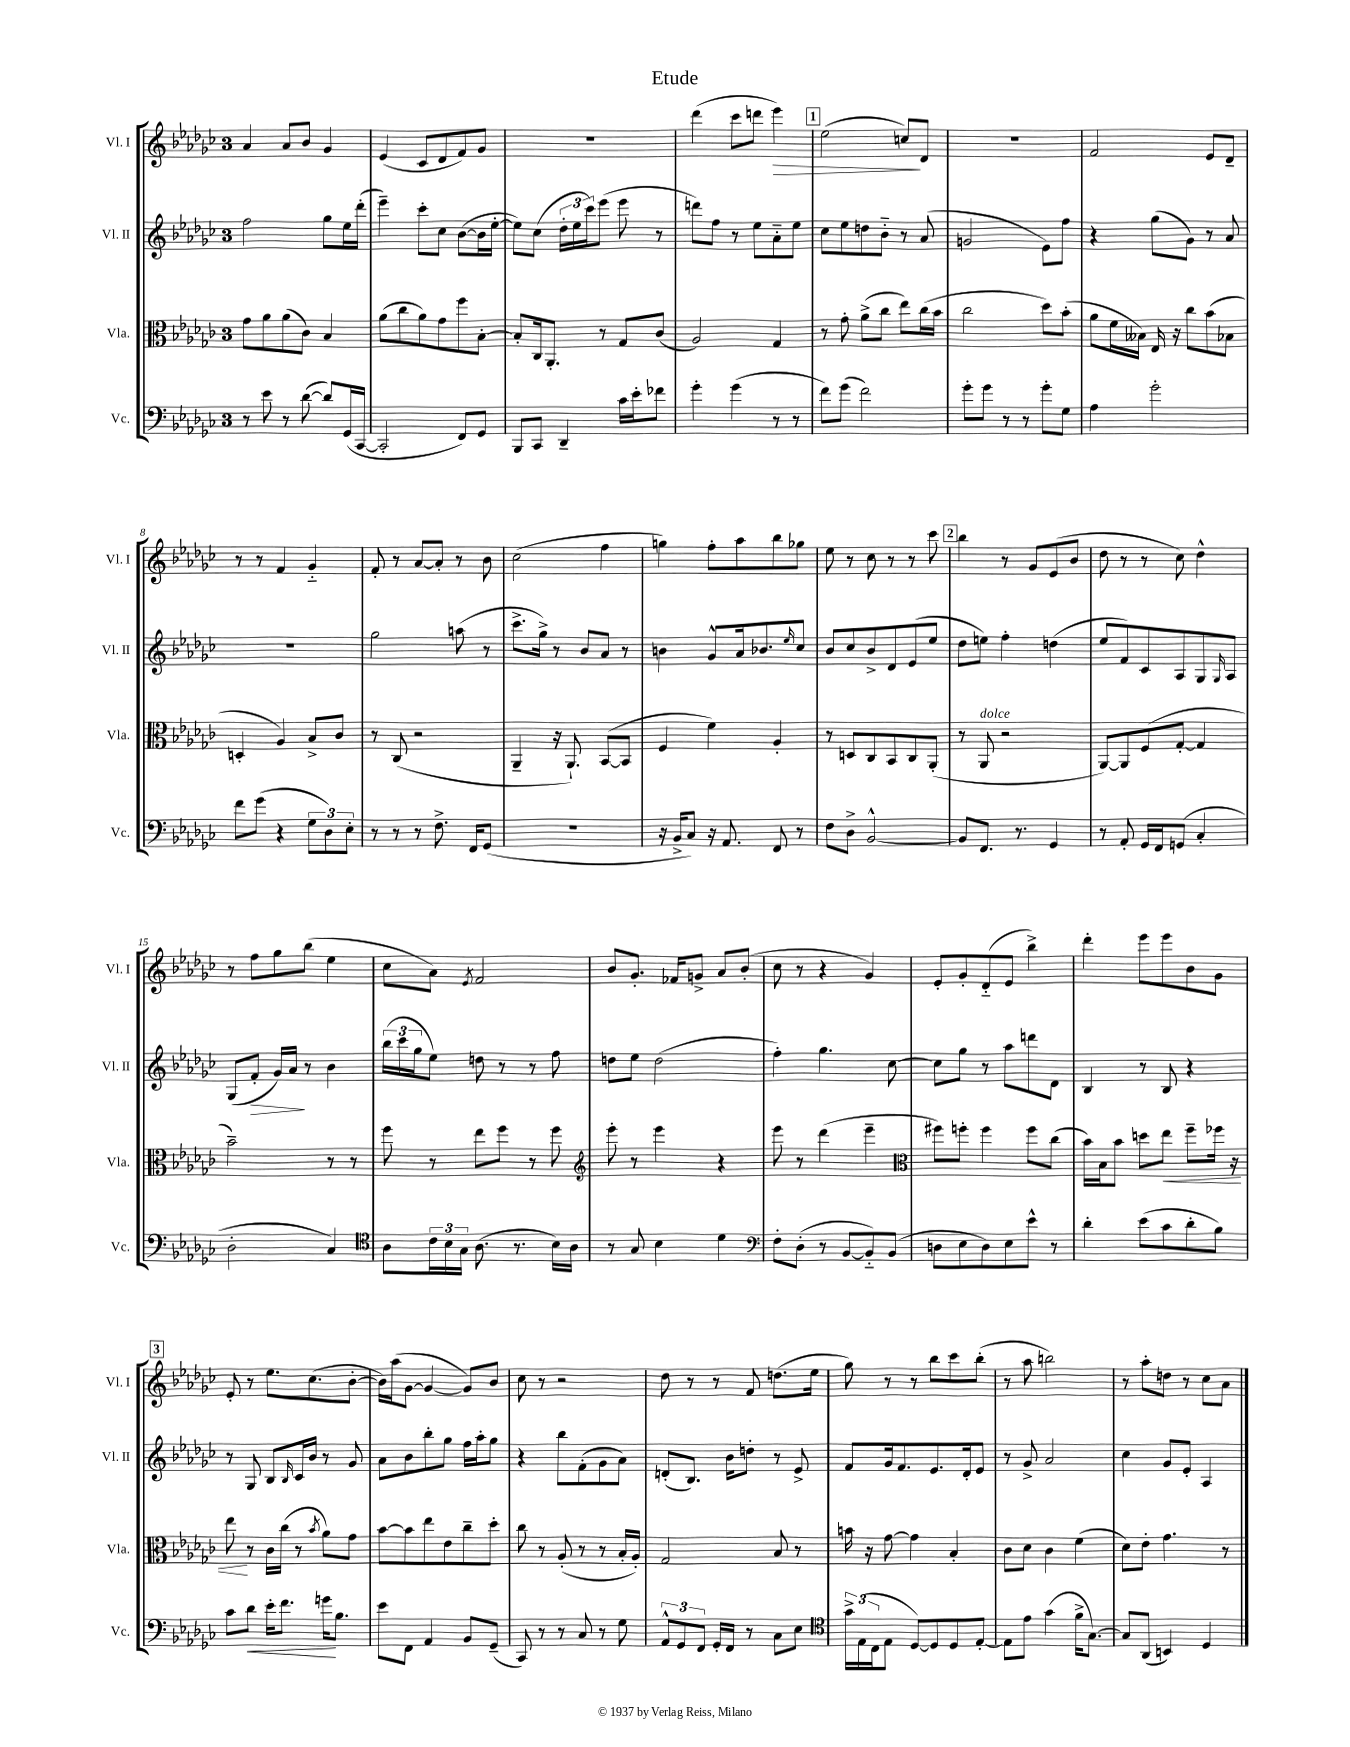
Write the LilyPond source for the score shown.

\header { title = "Etude" }
<<
\new StaffGroup <<
\new Staff = "s0" \with { instrumentName = "Vl. I" shortInstrumentName = "Vl. I" } {
    \clef treble \key ges \major \once \override Staff.TimeSignature.style = #'single-digit \time 3/4
    aes'4 aes'8 bes'8 ges'4 |
    ees'4( ces'8 des'8 f'8) ges'8 |
    R2. |
    des'''4( ces'''8 d'''8 ees'''4\>) |
    \mark \markup { \box "1" } ees''2( c''8\!) des'8 |
    R2. |
    f'2 ees'8 des'8-- |
    r8 r8 f'4 ges'4-_ |
    f'8-. r8 aes'8~ aes'8-. r8 bes'8 |
    ces''2( f''4 |
    g''4) f''8-. aes''8 bes''8 ges''8 |
    ees''8 r8 ces''8 r8 r8 ces'''8 |
    \mark \markup { \box "2" } bes''4 r8 ges'8 ees'8( bes'8 |
    des''8 r8 r8 ces''8) des''4-^ |
    r8 f''8 ges''8 bes''8( ees''4 |
    ces''8 aes'8) \acciaccatura { ees'8 } f'2 |
    bes'8 ges'8.-. fes'16 g'8-> aes'8 bes'8-.( |
    ces''8 r8 r4 ges'4) |
    ees'8-. ges'8-. des'8-_( ees'8 bes''4->) |
    des'''4-. ees'''8 ees'''8 bes'8 ges'8 |
    \mark \markup { \box "3" } ees'8-. r8 ees''8. ces''8.( bes'8~-. |
    bes'16) aes''16( ges'8~ ges'4~ ges'8) bes'8 |
    ces''8 r8 r2 |
    des''8 r8 r8 f'8 d''8.( ees''16 |
    ges''8) r8 r8 bes''8 ces'''8 bes''8-.( |
    r8 aes''8 b''2) |
    r8 aes''8-. d''8 r8 ces''8 aes'8 \bar "|." |
}
\new Staff = "s1" \with { instrumentName = "Vl. II" shortInstrumentName = "Vl. II" } {
    \clef treble \key ges \major \once \override Staff.TimeSignature.style = #'single-digit \time 3/4
    f''2 ges''8 ees''16 des'''16-.( |
    ees'''4--) ces'''8-. ces''8 bes'8~( bes'16 ees''16~-. |
    ees''8) ces''8( \tuplet 3/2 { des''16-. ees''16 ces'''16) } ees'''8( ees'''8 r8 |
    d'''8) f''8 r8 ees''8 aes'8-_ ees''8 |
    \mark \markup { \box "1" } ces''8 ees''8 d''8 bes'8-_ r8 aes'8( |
    g'2 ees'8) f''8 |
    r4 ges''8( ges'8) r8 aes'8 |
    R2. |
    ges''2 a''8( r8 |
    ces'''8.-> ges''16->) r8 bes'8 aes'8 r8 |
    b'4 ges'8-^ aes'16 bes'8. \grace { ees''16 } ces''8 |
    bes'8 ces''8 bes'8-> des'8 ees'8( ees''8 |
    \mark \markup { \box "2" } des''8 e''8) f''4-. d''4( |
    ees''8 f'8) ces'8 aes8 ges8 \grace { ges16 } aes8 |
    ges8( f'8-.\> ges'16) aes'16\! r8 bes'4 |
    \tuplet 3/2 { bes''16( ces'''16 ges''16 } ees''8) d''8 r8 r8 f''8 |
    d''8 ees''8 d''2( |
    f''4-.) ges''4. ces''8~ |
    ces''8 ges''8 r8 aes''8 d'''8 des'8 |
    bes4 r8 bes8 r4 |
    \mark \markup { \box "3" } r8 ges8 bes8 \grace { bes16 } ces'16 bes'16 r8 ges'8 |
    aes'8 bes'8 bes''8-. ges''8 f''16 aes''16-. ges''8 |
    r4 bes''8 f'8-.( ges'8 aes'8) |
    d'8-.( bes8.) bes'16 d''8-. r8 ees'8-> |
    f'8 ges'16 f'8. ees'8. des'16-. ees'8 |
    r8 ges'8-> aes'2 |
    ces''4 ges'8 ees'8-. aes4 \bar "|." |
}
\new Staff = "s2" \with { instrumentName = "Vla." shortInstrumentName = "Vla." } {
    \clef alto \key ges \major \once \override Staff.TimeSignature.style = #'single-digit \time 3/4
    ges'8 aes'8 aes'8( ces'8) bes4 |
    aes'8( ces''8 aes'8) ges'8 f''8 bes8~-. |
    bes8-. ces16 aes,8.-. r8 ges8 ces'8( |
    aes2) ges4 |
    \mark \markup { \box "1" } r8 ges'8-. aes'8->( ces''8 ees''8) ces''16( bes'16 |
    ces''2 des''8) bes'8-.( |
    aes'8 f'16 beses16) ees16 r16 ces''8 bes'8( bes8 |
    d4-. aes4) bes8-> ces'8 |
    r8 ces8( r2 |
    aes,4-- r16 aes,8.-!) bes,8~( bes,8 |
    f4 f'4) aes4-. |
    r8 d8 ces8 bes,8 ces8 aes,8-.( |
    \mark \markup { \box "2" } r8 aes,8^\markup { \italic "dolce" } r2 |
    aes,8~) aes,8 f8( ges8~-. ges4 |
    bes'2--) r8 r8 |
    f''8 r8 ees''8 f''8 r8 f''8 |
    \clef treble ees'''8-. r8 ees'''4 r4 |
    ees'''8 r8 des'''4( ees'''4-- |
    \clef alto fis''8) f''8-. f''4 f''8 ces''8( |
    bes'16) bes16 bes'8 d''8 ees''8\< f''8-- fes''16 r16 |
    \mark \markup { \box "3" } ees''8\! r8 ces'16 ces''16( r8 \acciaccatura { bes'8 } aes'8) ges'8 |
    bes'8~ bes'8 ees''8 ees'8 ces''8-- des''8-. |
    ces''8 r8 aes8-.( r8 r8 bes16-. aes16-.) |
    ges2 bes8 r8 |
    b'16 r16 ges'8~ ges'4 bes4-. |
    ces'8 des'8 ces'4 f'4( |
    des'8) ees'8-. ges'4. r8 \bar "|." |
}
\new Staff = "s3" \with { instrumentName = "Vc." shortInstrumentName = "Vc." } {
    \clef bass \key ges \major \once \override Staff.TimeSignature.style = #'single-digit \time 3/4
    r8 ees'8 r8 des'8~( des'8) ges,16( ces,16~ |
    ces,2-. f,8) ges,8 |
    bes,,8 ces,8 des,4-- ces'16 ees'16-. fes'8 |
    ges'4-. ges'4( r8 r8 |
    \mark \markup { \box "1" } f'8) ges'8( f'2) |
    ges'8-. ges'8 r8 r8 ges'8-. ges8 |
    aes4 ges'2-. |
    f'8 ges'8( r4 \tuplet 3/2 { ges8 des8) ees8-. } |
    r8 r8 r8 f8.-> f,16 ges,8( |
    R2. |
    r16 bes,16-> ces8) r16 aes,8. f,8 r8 |
    f8 des8-> bes,2~-^ |
    \mark \markup { \box "2" } bes,8 f,8. r8. ges,4 |
    r8 aes,8-. ges,16 f,16 g,8( ces4-. |
    des2-. ces4) |
    \clef tenor aes8 \tuplet 3/2 { ces'16 bes16 ges16 } aes8.( r8. bes16) aes16 |
    r8 ges8 bes4 des'4 |
    \clef bass f8-. des8-.( r8 bes,8~ bes,8-_) bes,8( |
    d8 ees8 d8) ees8 ees'8-^ r8 |
    des'4-. ees'8( ces'8 des'8-. bes8) |
    \mark \markup { \box "3" } ces'8 des'8\< ees'16-. f'8. g'16\! bes8. |
    ees'8 f,8 aes,4 bes,8 ges,8--( |
    ces,8) r8 r8 ces8 r8 ges8 |
    \tuplet 3/2 { aes,8-^ ges,8 f,8 } ges,16-. f,16 r8 ces8 ees8 |
    \clef tenor \tuplet 3/2 { ges'16-> ees16( ces16 } ees8 des8~) des8 des8 ees8~-. |
    ees8 ees'8 ges'4( f'16-> ges8.~) |
    ges8 aes,8( b,4) des4 \bar "|." |
}
>>
>>
